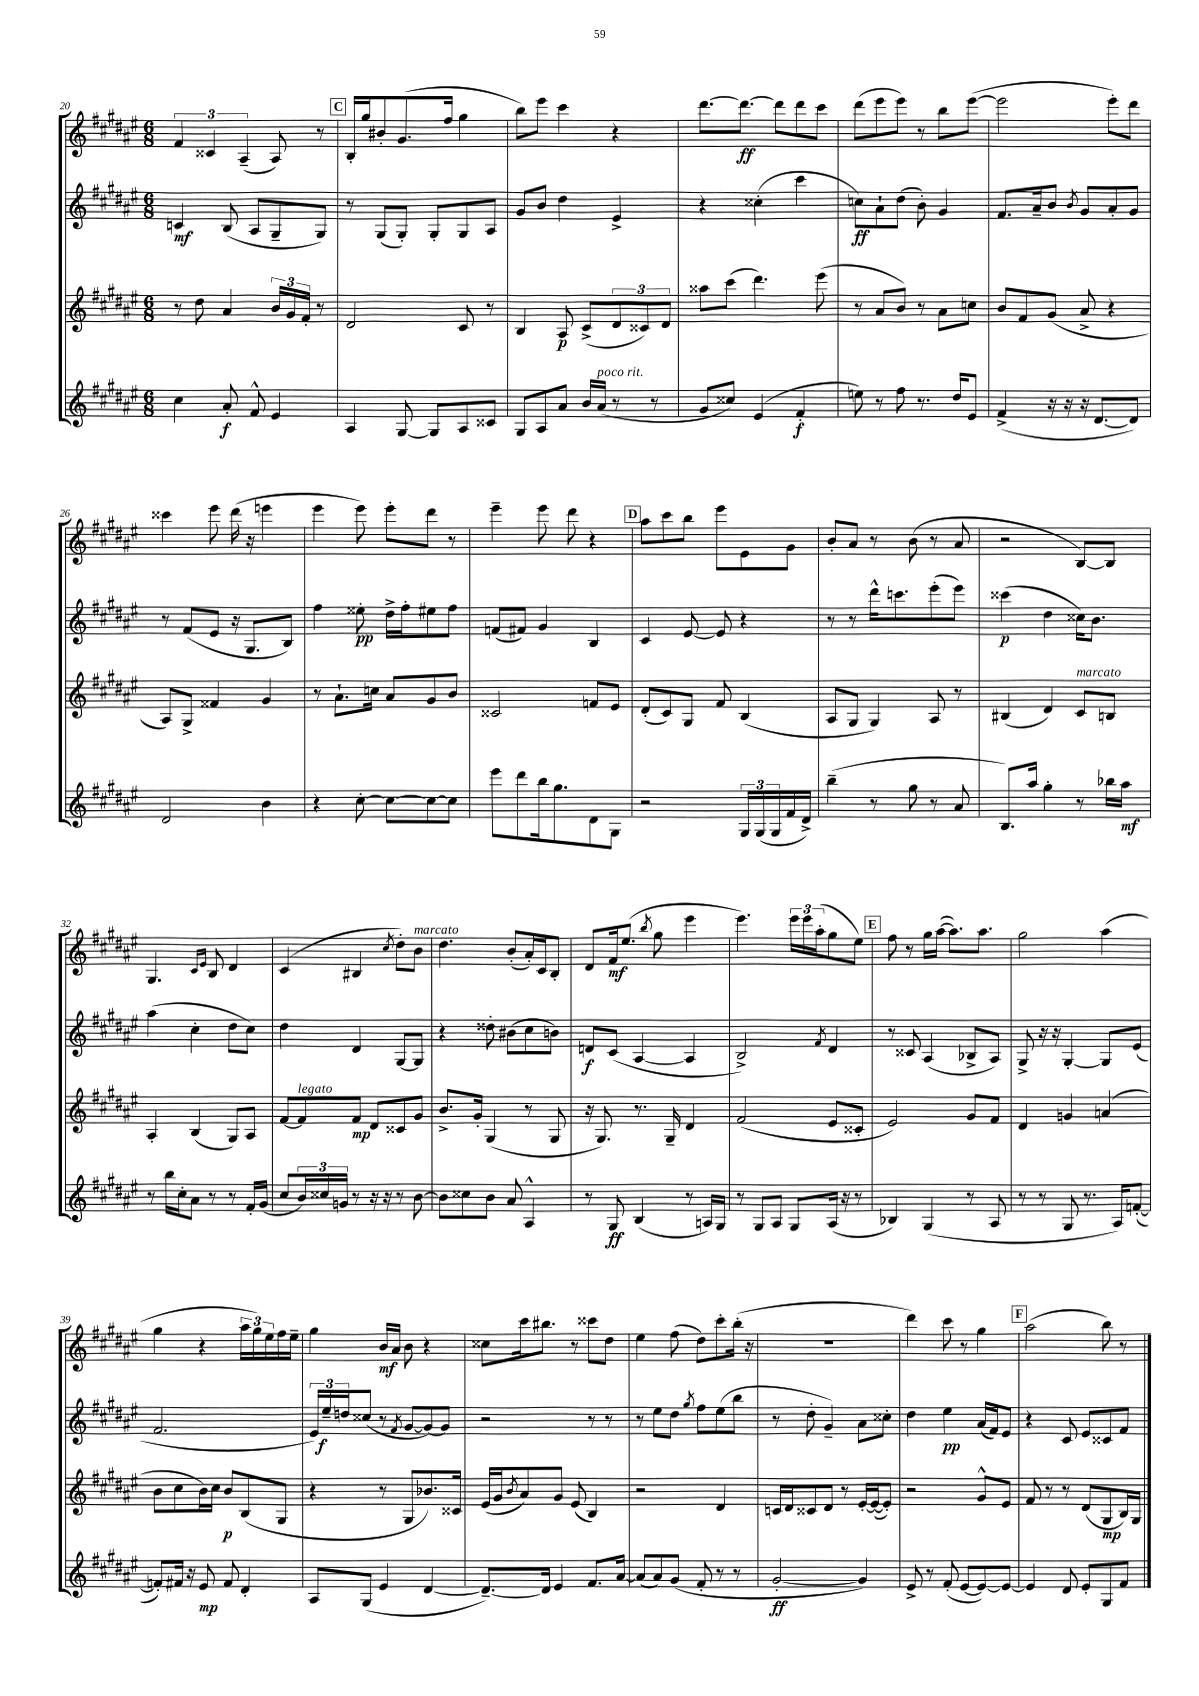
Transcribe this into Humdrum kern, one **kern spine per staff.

**kern	**dynam	**kern	**dynam	**kern	**dynam	**kern	**dynam
*part4	*part4	*part3	*part3	*part2	*part2	*part1	*part1
*staff4	*staff4	*staff3	*staff3	*staff2	*staff2	*staff1	*staff1
*clefG2	*	*clefG2	*	*clefG2	*	*clefG2	*
*k[f#c#g#d#a#e#]	*	*k[f#c#g#d#a#e#]	*	*k[f#c#g#d#a#e#]	*	*k[f#c#g#d#a#e#]	*
*M6/8	*	*M6/8	*	*M6/8	*	*M6/8	*
=20	=20	=20	=20	=20	=20	=20	=20
4cc#\	.	8r	.	4cn/	mf	6f#/	.
.	.	8dd#\	.	.	.	.	.
.	.	.	.	.	.	6c##X/	.
8a#'/	f	4a#/	.	(8B/	.	.	.
.	.	.	.	.	.	(6A#~/	.
8f#^^/	.	.	.	8A#/L	.	.	.
4e#/	.	24b/LL	.	8G#~/	.	8A#/)	.
.	.	24g#/	.	.	.	.	.
.	.	24f#'/JJ	.	.	.	.	.
.	.	8r	.	8G#/J)	.	8r	.
!!LO:REH:place=s1:t=C
=21	=21	=21	=21	=21	=21	=21	=21
4A#/	.	2d#/	.	8r	.	16B'/LL	.
.	.	.	.	.	.	16gg#/J	.
.	.	.	.	(8G#/L	.	8b#X'/	.
[8G#/	.	.	.	8G#'/J)	.	(8.g#/	.
8G#/L]	.	.	.	8G#'/L	.	.	.
.	.	.	.	.	.	16ff#/Jk	.
8A#/	.	8c#/	.	8G#/	.	4gg#\	.
8c##X/J	.	8r	.	8A#/J	.	.	.
=22	=22	=22	=22	=22	=22	=22	=22
8G#/L	.	4B/	.	8g#/L	.	8bb\L)	.
8A#/	.	.	.	8b/J	.	8eee#\J	.
8a#/J	.	8A#/	p	4dd#\	.	4ccc#\	.
16b/LL	.	(8c#^/L	.	.	.	.	.
!LO:TX:a:i:t=poco rit.	!	!	!	!	!	!	!
(16a#/JJ	.	.	.	.	.	.	.
8r	.	12d#/	.	4e#^/	.	4r	.
.	.	12c##X/)	.	.	.	.	.
8r	.	.	.	.	.	.	.
.	.	12d#/J	.	.	.	.	.
=23	=23	=23	=23	=23	=23	=23	=23
8g#/L	.	8aa##X\L	.	4r	.	[8.ddd#\L	.
8cc##X/J)	.	(8ccc#\J	.	.	.	.	.
.	.	.	.	.	.	8.ddd#\J_	ff
(4e#/	.	4.ddd#\)	.	(4cc##X'\	.	.	.
.	.	.	.	.	.	8ddd#\L]	.
4f#'/	f	.	.	4ccc#\	.	8ddd#\	.
.	.	(8eee#\	.	.	.	8ccc#\J	.
=24	=24	=24	=24	=24	=24	=24	=24
8een\)	.	8r	.	8ccn\L)	ff	(8ddd#\L	.
8r	.	8a#/L	.	8a#`\	.	8eee#\	.
8ff#\	.	8b/J)	.	(8dd#\J	.	8eee#\J)	.
8.r	.	8r	.	8b'\)	.	8r	.
.	.	8a#\L	.	4g#/	.	8bb\L	.
16dd#/KL	.	.	.	.	.	.	.
8e#/J	.	8ccn\J	.	.	.	([8eee#\J	.
=25	=25	=25	=25	=25	=25	=25	=25
(4f#^/	.	8b/L	.	8.f#/L	.	2eee#\]	.
.	.	8f#/	.	.	.	.	.
.	.	.	.	16a#~/k	.	.	.
16r	.	(8g#/J	.	8b/J	.	.	.
16r	.	.	.	.	.	.	.
.	.	.	.	8qb/	.	.	.
16r	.	8a#^/	.	8g#/L	.	.	.
[8.d#/L	.	.	.	.	.	.	.
.	.	4r	.	8a#'/	.	8eee#'\L)	.
8d#/J])	.	.	.	8g#/J	.	8ddd#\J	.
!!LO:LB:g=z
=26	=26	=26	=26	=26	=26	=26	=26
2d#/	.	8A#/L)	.	8r	.	4ccc##X\	.
.	.	8G#^/J	.	(8f#/L	.	.	.
.	.	4f##X/	.	8e#/J	.	8eee#\	.
.	.	.	.	16r	.	(16ddd#\	.
.	.	.	.	8.G#/L	.	16r	.
4b\	.	4g#/	.	.	.	4eeen\	.
.	.	.	.	8B/J)	.	.	.
=27	=27	=27	=27	=27	=27	=27	=27
4r	.	8r	.	4ff#\	.	4eee#\	.
.	.	8.a#`\L	.	.	.	.	.
[8cc#'\	.	.	.	8ee##X'\	pp	8eee#\)	.
.	.	16ccn\Jk	.	.	.	.	.
8cc#\L_	.	8a#/L	.	16dd#^\LL	.	8eee#'\L	.
.	.	.	.	16ff#'\J	.	.	.
8cc#\_	.	8g#/	.	8ee#X\	.	8ddd#\J	.
8cc#\J]	.	8b/J	.	8ff#\J	.	8r	.
=28	=28	=28	=28	=28	=28	=28	=28
8eee#\L	.	2c##X/	.	(8fn/L	.	4eee#~\	.
8ddd#\	.	.	.	8f#X/J)	.	.	.
16bb\k	.	.	.	4g#/	.	8eee#\	.
8.gg#\	.	.	.	.	.	.	.
.	.	.	.	.	.	8ddd#\	.
8d#\	.	8fn/L	.	4B/	.	4r	.
8G#\J	.	8e#/J	.	.	.	.	.
!!LO:REH:place=s1:t=D
=29	=29	=29	=29	=29	=29	=29	=29
2r	.	(8d#'/L	.	4c#/	.	8aa#\L	.
.	.	8c#/)	.	.	.	8ccc#\	.
.	.	8G#/J	.	[8e#/	.	8bb\J	.
.	.	8f#/	.	8e#/]	.	8eee#\L	.
24G#/LL	.	(4B/	.	4r	.	8e#\	.
(24G#/	.	.	.	.	.	.	.
24G#/	.	.	.	.	.	.	.
16f#/	.	.	.	.	.	8g#\J	.
16d#^/JJ)	.	.	.	.	.	.	.
=30	=30	=30	=30	=30	=30	=30	=30
(4bb~\	.	8A#/L	.	8r	.	8b'/L	.
.	.	8G#/J	.	8r	.	8a#/J	.
8r	.	4G#/)	.	16ddd#^^\KL	.	8r	.
.	.	.	.	8.cccn\	.	.	.
8gg#\	.	.	.	.	.	(8b\	.
8r	.	8A#/	.	(8eee#'\	.	8r	.
8a#/	.	8r	.	8eee#\J)	.	8a#/	.
=31	=31	=31	=31	=31	=31	=31	=31
8.B/L)	.	(4B#X/	.	(4ccc##X\	p	2r	.
16aa#/Jk	.	.	.	.	.	.	.
4gg#'\	.	4d#/)	.	4dd#\	.	.	.
!	!	!LO:TX:a:i:t=marcato	!	!	!	!	!
8r	.	8c#/L	.	16cc##X\KL)	.	[8B/L)	.
.	.	.	.	8.b\J	.	.	.
16bb-X\LL	.	8Bn/J	.	.	.	8B/J]	.
16aa#\JJ	mf	.	.	.	.	.	.
!!LO:LB:g=z
=32	=32	=32	=32	=32	=32	=32	=32
8r	.	4A#'/	.	(4aa#\	.	4.G#/	.
16bb\LL	.	.	.	.	.	.	.
16cc#'\J	.	.	.	.	.	.	.
8a#\J	.	(4B/	.	4cc#'\	.	.	.
.	.	.	.	.	.	16qqc#/LL	.
.	.	.	.	.	.	16qqe#/JJ	.
8r	.	.	.	.	.	8B/	.
8r	.	8G#/L)	.	8dd#\L	.	4d#/	.
16f#'/LL	.	8A#/J	.	8cc#\J)	.	.	.
(16g#/JJ	.	.	.	.	.	.	.
=33	=33	=33	=33	=33	=33	=33	=33
8cc#/L	.	[8f#/L	.	4dd#\	.	(4c#/	.
!	!	!LO:TX:a:i:t=legato	!	!	!	!	!
24b/L)	.	8f#/]	.	.	.	.	.
24cc##X/	.	.	.	.	.	.	.
24gn/JJ	.	.	.	.	.	.	.
8r	.	8f#/J	mp	4d#/	.	4B#X/	.
16r	.	8d#/L	.	.	.	.	.
16r	.	.	.	.	.	.	.
.	.	.	.	.	.	8qcc#/	.
8r	.	8c##X/	.	[8G#/L	.	8dd#'\L)	.
!	!	!	!	!	!	!LO:TX:a:i:t=marcato	!
[8b\	.	8g#/J	.	8G#/J]	.	8b\J	.
=34	=34	=34	=34	=34	=34	=34	=34
8b\L]	.	8.b^/L	.	4r	.	4.dd#\	.
8cc##X\	.	.	.	.	.	.	.
.	.	16g#'/Jk	.	.	.	.	.
8b\J	.	(4G#/	.	8dd##X'\	.	.	.
8a#/	.	.	.	(8b#X\L	.	(8b'/L	.
4A#^^/	.	8r	.	8cc#\	.	16a#'/L)	.
.	.	.	.	.	.	16c#/J	.
.	.	8G#/	.	8bn\J)	.	8B'/J	.
=35	=35	=35	=35	=35	=35	=35	=35
8r	.	16r	.	8dn/L	f	8d#/L	.
.	.	8.G#/)	.	.	.	.	.
8G#/	ff	.	.	(8c#/J	.	16f#/k	mf
.	.	.	.	.	.	(8.ee#/J	.
(4B/	.	8.r	.	[4A#/	.	.	.
.	.	.	.	.	.	8qbb/	.
.	.	.	.	.	.	8gg#\	.
.	.	16G#~/	.	.	.	.	.
8r	.	4d#/	.	4A#/]	.	4eee#\	.
16An/LL)	.	.	.	.	.	.	.
16G#/JJ	.	.	.	.	.	.	.
=36	=36	=36	=36	=36	=36	=36	=36
8r	.	(2f#/	.	2B^/)	.	4.eee#\)	.
8G#/L	.	.	.	.	.	.	.
8A#/J	.	.	.	.	.	.	.
8G#/L	.	.	.	.	.	24eee#\LL	.
.	.	.	.	.	.	24eee#\	.
.	.	.	.	.	.	(24aa#'\J	.
.	.	.	.	8qf#/	.	.	.
(16A#/Jk	.	8e#/L	.	4d#/	.	8gg#\	.
16r	.	.	.	.	.	.	.
8r	.	8c##X'/J	.	.	.	8ee#\J)	.
!!LO:REH:place=s1:t=E
=37	=37	=37	=37	=37	=37	=37	=37
4B-X/)	.	2e#/)	.	8r	.	8ff#\	.
.	.	.	.	8c##X/	.	8r	.
(4G#/	.	.	.	(4A#/	.	16gg#\LL	.
.	.	.	.	.	.	([16aa#\JJ	.
.	.	.	.	.	.	8.aa#\L])	.
8r	.	8g#/L	.	8B-X^/L	.	.	.
.	.	.	.	.	.	8.aa#\J	.
8A#/	.	8f#/J	.	8A#/J)	.	.	.
=38	=38	=38	=38	=38	=38	=38	=38
8r	.	4d#/	.	8G#^/	.	2gg#\	.
8r	.	.	.	16r	.	.	.
.	.	.	.	16r	.	.	.
8G#/	.	4gn/	.	[4G#'/	.	.	.
8.r	.	.	.	.	.	.	.
.	.	(4an/	.	8G#/L]	.	(4aa#\	.
16A#/KL)	.	.	.	.	.	.	.
([8fn'/J	.	.	.	(8e#/J	.	.	.
!!LO:LB:g=z
=39	=39	=39	=39	=39	=39	=39	=39
8fn'/L])	.	8b\L	.	2.f#/	.	4gg#\	.
16f#X/Jk	.	8cc#\	.	.	.	.	.
16r	.	.	.	.	.	.	.
8e#/	mp	16b\L)	.	.	.	4r	.
.	.	16cc#\JJ	.	.	.	.	.
8f#/	.	8b/L	p	.	.	.	.
4d#'/	.	(8B/	.	.	.	24aa#\LL	.
.	.	.	.	.	.	24gg#\)	.
.	.	.	.	.	.	24ee#\	.
.	.	8G#/J	.	.	.	16ff#\	.
.	.	.	.	.	.	16ee#~\JJ	.
=40	=40	=40	=40	=40	=40	=40	=40
8A#/L	.	4r	.	24e#/LL)	.	4gg#\	.
.	.	.	.	24ee#~/	f	.	.
.	.	.	.	24ddn/J	.	.	.
(8G#/J	.	.	.	(8cc##X/J	.	.	.
4e#/	.	8r	.	8r	.	16b/LL	mf
.	.	.	.	.	.	16a#/JJ	.
.	.	.	.	8qf#/	.	.	.
.	.	8G#/L	.	[8g#/L	.	8b\	.
[4d#/	.	8.b-X/)	.	8g#/_)	.	4r	.
.	.	.	.	8g#/J]	.	.	.
.	.	16c##X/Jk	.	.	.	.	.
=41	=41	=41	=41	=41	=41	=41	=41
8.d#~/L_)	.	(16e#/LL	.	2r	.	8cc##X\L	.
.	.	16g#/J	.	.	.	.	.
.	.	8qb/	.	.	.	.	.
.	.	8a#/)	.	.	.	16ccc#\k	.
16d#/Jk]	.	.	.	.	.	8.bb#X\J	.
4e#/	.	8g#/J	.	.	.	.	.
.	.	(8e#/	.	.	.	8r	.
8.f#/L	.	4B/)	.	8r	.	8ccc##X\L	.
.	.	.	.	8r	.	8dd#\J	.
[16a#/Jk	.	.	.	.	.	.	.
=42	=42	=42	=42	=42	=42	=42	=42
(8a#/L]	.	2r	.	8r	.	4ee#\	.
8a#/)	.	.	.	8ee#\L	.	.	.
(8g#/J	.	.	.	8dd#\J	.	(8ff#\	.
.	.	.	.	8qgg#/	.	.	.
8f#'/	.	.	.	8ff#\L	.	8dd#\L)	.
8r	.	4d#/	.	(8ee#\	.	8ccc#'\	.
8r	.	.	.	8bb\J	.	(16bb'\Jk	.
.	.	.	.	.	.	16r	.
=43	=43	=43	=43	=43	=43	=43	=43
[2g#'/	ff	16cn/LL	.	8r	.	2.r	.
.	.	16d#/J	.	.	.	.	.
.	.	8c##X/	.	8dd#'\	.	.	.
.	.	8d#/J	.	4g#~/)	.	.	.
.	.	8r	.	.	.	.	.
4g#/])	.	[16e#'/LL	.	8a#\L	.	.	.
.	.	(16e#/J_	.	.	.	.	.
.	.	8e#'/J])	.	8cc##X'\J	.	.	.
=44	=44	=44	=44	=44	=44	=44	=44
8e#^/	.	2r	.	4dd#\	.	4ddd#\)	.
8r	.	.	.	.	.	.	.
(8f#'/	.	.	.	4ee#\	pp	8ccc#\	.
[8e#/L	.	.	.	.	.	8r	.
8e#/_)	.	8g#^^/L	.	(16a#/LL	.	4gg#\	.
.	.	.	.	16f#/J)	.	.	.
8e#/J_	.	8e#/J	.	8e#/J	.	.	.
!!LO:REH:place=s1:t=F
=45	=45	=45	=45	=45	=45	=45	=45
4e#/]	.	8f#/	.	4r	.	(2aa#\	.
.	.	8r	.	.	.	.	.
8d#/	.	8r	.	8c#/	.	.	.
8e#'/L	.	(8d#/L	.	8e#/L	.	.	.
8G#/	.	8G#/	mp	8c##X/	.	8bb\)	.
8f#/J	.	16B/L)	.	8f#/J	.	8r	.
.	.	16G#/JJ	.	.	.	.	.
==	==	==	==	==	==	==	==
*-	*-	*-	*-	*-	*-	*-	*-
